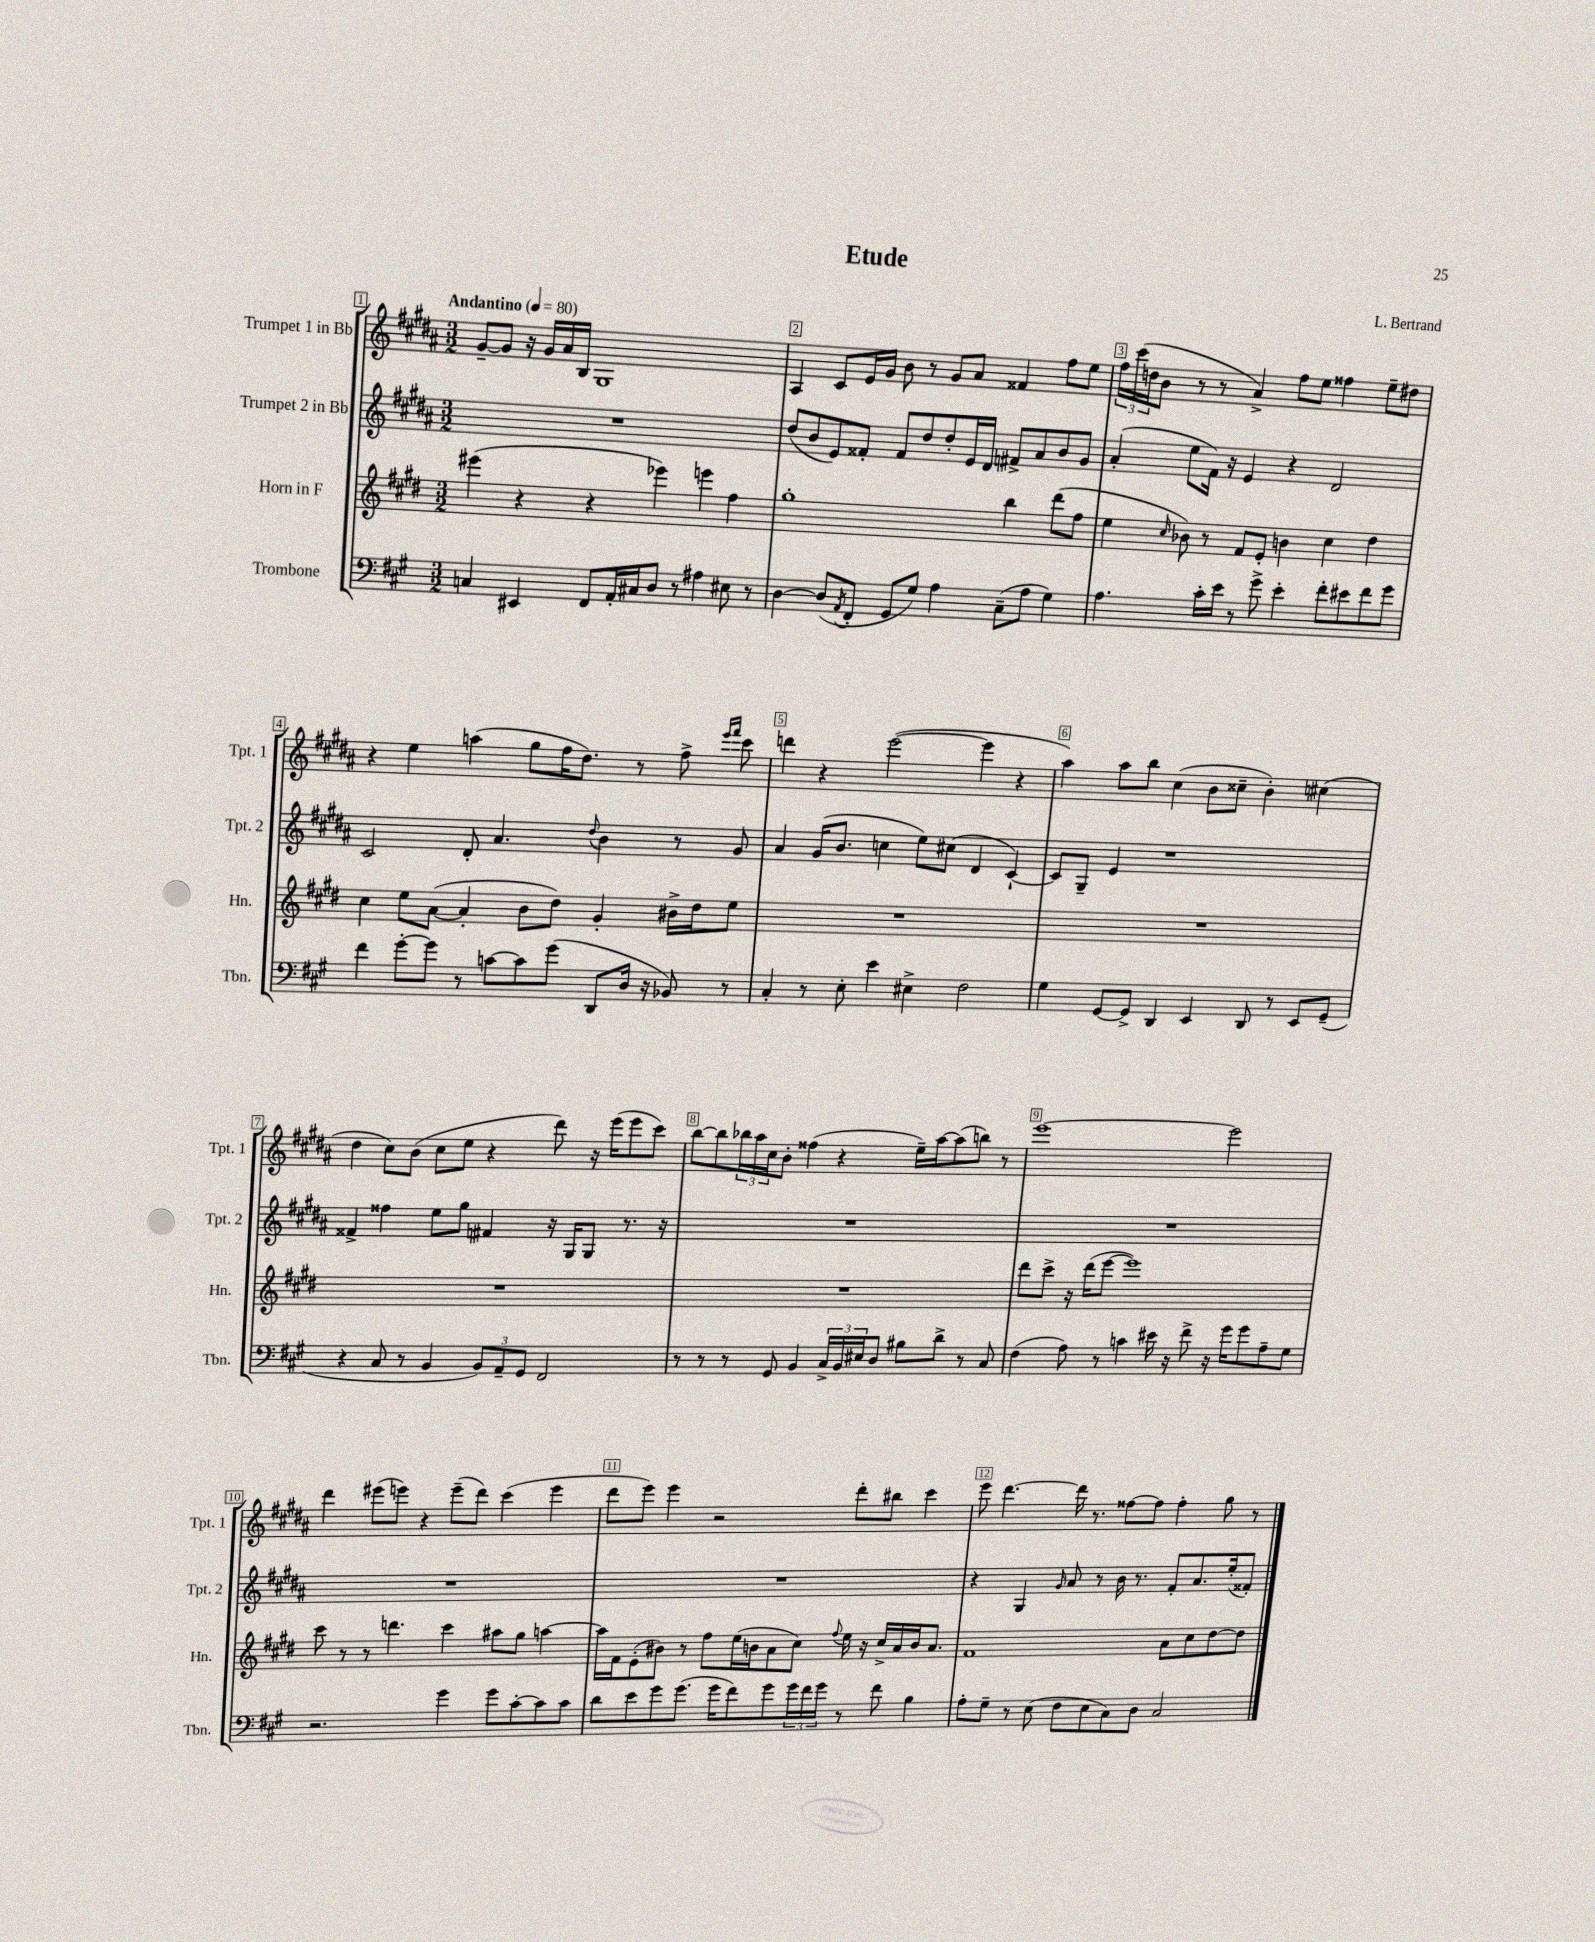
\header { title = "Etude" composer = "L. Bertrand" }
<<
\new StaffGroup <<
\new Staff = "s0" \with { instrumentName = "Trumpet 1 in Bb" shortInstrumentName = "Tpt. 1" } {
    \clef treble \key b \major \numericTimeSignature \time 3/2 \tempo "Andantino" 4 = 80
    gis'8~-- gis'8 r16 gis'16 ais'16 b16 gis1 |
    ais4 cis'8 e'16 gis'16 b'8 r8 gis'8 ais'8 fisis'4 fis''8 e''8 |
    \tuplet 3/2 { fis''16 cis'''16( d''16 } b'8 r8 r8 ais'4->) fis''8 e''8 fisis''4 e''8-- dis''8 |
    r4 e''4 a''4( gis''8 fis''16 dis''8.) r8 fis''8-> \grace { e'''16 fis'''16 } cis'''8 |
    d'''4 r4 e'''2~( e'''4 r4 |
    ais''4) ais''8 b''8 cis''4( b'8 cisis''8-- b'4-.) cis''4( |
    dis''4 cis''8) b'8( cis''8 e''8 r4 dis'''8) r16 e'''16( e'''8 cis'''8) |
    b''8~ b''8 \tuplet 3/2 { bes''16 ais''16 cis''16 } b'8-. fisis''4( r4 e''16--) ais''16~ ais''8( b''8) r8 |
    e'''1~ e'''2 |
    dis'''4 eis'''8( e'''8) r4 e'''8--( dis'''8) cis'''4( e'''4 |
    dis'''8 e'''8) e'''4 r2 dis'''8-. bis''8 cis'''4 |
    e'''8 dis'''4.~ dis'''16 r8. fisis''8~ fisis''8 fisis''4-. gis''8 r8 \bar "|." |
}
\new Staff = "s1" \with { instrumentName = "Trumpet 2 in Bb" shortInstrumentName = "Tpt. 2" } {
    \clef treble \key b \major \numericTimeSignature \time 3/2
    R1. |
    dis''8( b'8 e'8) fisis'8-. fisis'8 dis''8 dis''8-. e'16 dis'16 fis'8-> ais'8 b'8 gis'8 |
    ais'4-.( e''8 fis'16) r16 e'4 r4 dis'2 |
    cis'2 dis'8-. ais'4. \appoggiatura { dis''8 } b'4 r8 gis'8 |
    ais'4 gis'16( b'8. c''4 e''8) cis''8( dis'4 cis'4~-!) |
    cis'8 gis8-- e'4 r1 |
    fisis'4-> fisis''4 e''8 gis''8 fis'4 r16 gis16 gis8 r8. r16 |
    R1. |
    R1. |
    R1. |
    R1. |
    r4 gis4 \grace { gis'16 } ais'8 r8 b'16 r8. fis'8-. ais'8. e''16-.( fisis'8-.) \bar "|." |
}
\new Staff = "s2" \with { instrumentName = "Horn in F" shortInstrumentName = "Hn." } {
    \clef treble \key e \major \numericTimeSignature \time 3/2
    eis'''4( r4 r4 ees'''4) e'''4 fis''4 |
    gis''1-. b''4 dis'''8( fis''8 |
    e''4 \grace { cis''16 } bes'8) r8 fis'8 e'8-. b'4 cis''4 dis''4 |
    cis''4 e''8 a'8~( a'4-. b'8 dis''8) gis'4-. bis'16-> dis''16 e''8 |
    R1. |
    R1. |
    R1. |
    R1. |
    dis'''8 cis'''8-> r16 dis'''16( e'''8~ e'''1) |
    cis'''8 r8 r8 d'''4. cis'''4 ais''8 gis''8 a''4~ |
    a''16 fis'16 e'8-.( bis'8) r8 fis''8 e''16( b'16 a'8 cis''8) \appoggiatura { fis''8 } e''16 r16 cis''16-> a'16 b'16 a'8. |
    fis'1 a'8 cis''8 dis''8~ dis''8 \bar "|." |
}
\new Staff = "s3" \with { instrumentName = "Trombone" shortInstrumentName = "Tbn." } {
    \clef bass \key a \major \numericTimeSignature \time 3/2
    c4 eis,4 fis,8 a,16-. cis16 d8 r8 ais4 eis8 r8 |
    d4~ d8( \acciaccatura { a,8 } fis,8-. gis,8 gis8) a4 cis8--( a8 gis4) |
    a4. cis'16-. e'16 r8 gis'8-> e'4-. fis'8-. eis'8 fis'8 gis'8 |
    fis'4 gis'8~-. gis'8 r8 c'8~ c'8 gis'8( d,8 d16 r16 bes,8) r8 |
    cis4-. r8 e8-. e'4 eis4-> fis2 |
    gis4 gis,8~ gis,8-> d,4 e,4 d,8 r8 e,8 gis,8--( |
    r4 cis8 r8 b,4 \tuplet 3/2 { b,8) a,8-- gis,8 } fis,2 |
    r8 r8 r8 gis,8 b,4 \tuplet 3/2 { cis16-> b,16 eis16 } d8 bis8 d'8-> r8 cis8 |
    fis4( a8) r8 c'4 eis'16 r16 fis'8-> r16 gis'16 gis'8 a8-- gis8 |
    r2. gis'4 gis'8 cis'8~-. cis'8 cis'8 |
    d'8 e'8 gis'8 gis'8.( gis'16 fis'8) gis'8 \tuplet 3/2 { gis'16 fis'16 gis'16 } r8 fis'8 b4 |
    a8-. gis8-- r8 e8( fis8 e8 cis8) d8 cis2 \bar "|." |
}
>>
>>
\layout { \context { \Score \override BarNumber.break-visibility = ##(#f #t #t) barNumberVisibility = #all-bar-numbers-visible \override BarNumber.stencil = #(make-stencil-boxer 0.1 0.3 ly:text-interface::print) } }
